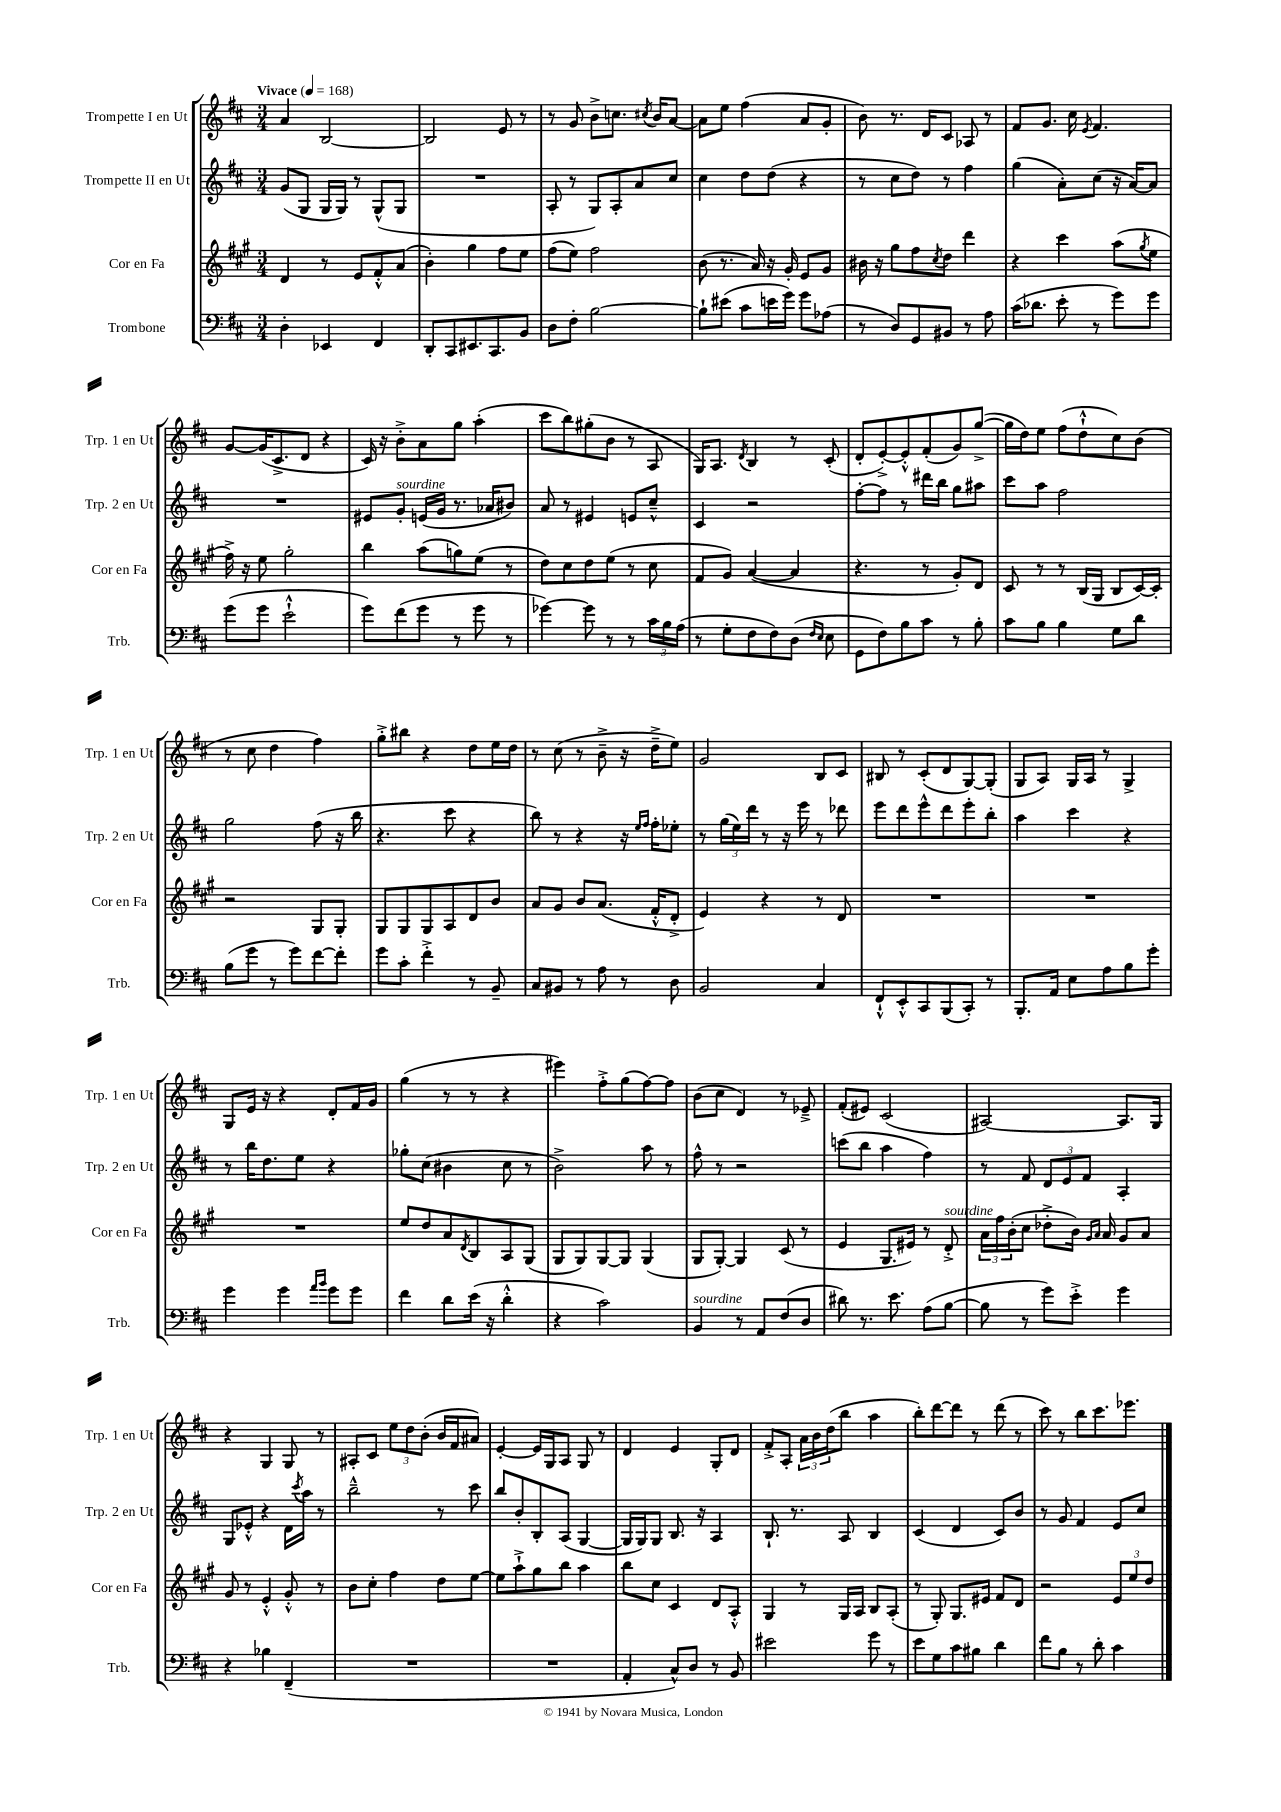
<<
\new StaffGroup <<
\new Staff = "s0" \with { instrumentName = "Trompette I en Ut" shortInstrumentName = "Trp. 1 en Ut" } {
    \clef treble \key d \major \numericTimeSignature \time 3/4 \tempo "Vivace" 4 = 168
    a'4 b2~ |
    b2 e'8 r8 |
    r8 g'8 b'8-> c''8. \acciaccatura { cis''8 } b'16 a'8~ |
    a'8 e''8 fis''4( a'8 g'8-. |
    b'8) r8. d'16 cis'8 aes8 r8 |
    fis'8 g'8. cis''16 \acciaccatura { e'8 } fis'4. |
    g'8~ g'16( cis'8.-> d'8 r4 |
    cis'16) r16 b'8-.-> a'8 g''8 a''4-.( |
    cis'''8 b''8) gis''8-.( b'8 r8 a8 |
    g16) a8. \acciaccatura { d'8 } b4 r8 cis'8-.( |
    d'8-. e'8~-.->) e'8-.-^ fis'8-.( g'8) g''8~->( |
    g''16 d''16) e''8 fis''8( d''8-!-^ cis''8) b'8( |
    r8 cis''8 d''4 fis''4) |
    g''8-.-> bis''8 r4 d''8 e''16 d''16 |
    r8 cis''8( r8 b'8---> r16 d''16---> e''8) |
    g'2 b8 cis'8 |
    bis8 r8 cis'8-.( d'8 g8~) g8-.( |
    g8 a8) g16 a16 r8 g4-> |
    g8 e'16 r16 r4 d'8-. fis'16 g'16 |
    g''4( r8 r8 r4 |
    eis'''4) fis''8-.-> g''8( fis''8~) fis''8 |
    b'8( cis''8 d'4) r8 ees'8---> |
    fis'8-.( eis'8) cis'2( |
    ais2~) ais8. g16 |
    r4 g4 g8 r8 |
    ais8-. cis'8 \tuplet 3/2 { e''8 d''8 b'8-.( } b'16 fis'16 ais'8) |
    e'4~-. e'16 g16 a8 g8 r8 |
    d'4 e'4 g8-. d'8 |
    fis'8-.-> a8-. \tuplet 3/2 { a'16 b'16 d''16( } b''8 a''4 |
    b''8-.) d'''8~ d'''8 r8 d'''8( r8 |
    cis'''8) r8 b''8 cis'''8. ees'''8. \bar "|." |
}
\new Staff = "s1" \with { instrumentName = "Trompette II en Ut" shortInstrumentName = "Trp. 2 en Ut" } {
    \clef treble \key d \major \numericTimeSignature \time 3/4
    g'8( g8 g16 g16) r8 g8-^( g8 |
    R2. |
    a8-. r8 g8) a8-. a'8 cis''8 |
    cis''4 d''8 d''8( r4 |
    r8 cis''8 d''8) r8 fis''4 |
    g''4( a'8-.) cis''8( r16 a'16~) a'8 |
    R2. |
    eis'8 g'8-.^\markup { \italic "sourdine" } e'16( g'16 r8. aes'16 bis'8) |
    a'8 r8 eis'4 e'8 cis''8---^ |
    cis'4 r2 |
    fis''8~-. fis''8 r8 dis'''16 b''16 g''8 ais''8 |
    cis'''8 a''8 fis''2 |
    g''2 fis''8( r16 b''16 |
    r4. cis'''8 r4 |
    b''8) r8 r4 r16 \grace { e''16 fis''16 } fis''16-. ees''8-. |
    r8 \tuplet 3/2 { g''16( e''16) d'''16 } r8 r16 e'''16 r8 des'''8 |
    e'''8 d'''8 e'''8-^ d'''8 e'''8-. b''8-. |
    a''4 cis'''4 r4 |
    r8 b''16 d''8. e''8 r4 |
    ges''8-. cis''8( bis'4 cis''8 r8 |
    b'2->) a''8 r8 |
    fis''8-^ r8 r2 |
    c'''8( b''8 a''4 fis''4) |
    r8 fis'8 \tuplet 3/2 { d'8 e'8 fis'8 } a4-. |
    g8 ees'8-.-^ r4 d'16 \acciaccatura { cis'''8 } a''16 r8 |
    b''2---^ r8 cis'''8 |
    b''8 b'8-. b8-. a8( g4~ |
    g16 g16) g8 b8. r16 a4 |
    b8.-! r8. a8 b4 |
    cis'4( d'4 cis'8) b'8 |
    r8 g'8 fis'4 e'8 cis''8 \bar "|." |
}
\new Staff = "s2" \with { instrumentName = "Cor en Fa" shortInstrumentName = "Cor en Fa" } {
    \clef treble \key a \major \numericTimeSignature \time 3/4
    d'4 r8 e'8 fis'8-.-^ a'8( |
    b'4-.) gis''4 fis''8 e''8 |
    fis''8( e''8) fis''2 |
    b'8( r8. a'16) r16 gis'16-. e'8 gis'8 |
    bis'16 r16 gis''8 fis''8 \acciaccatura { cis''8 } d''8 d'''4 |
    r4 cis'''4 a''8( \acciaccatura { gis''8 } e''8 |
    fis''16->) r16 e''8 gis''2-. |
    b''4 a''8( g''8) e''8( r8 |
    d''8) cis''8 d''8 e''8( r8 cis''8 |
    fis'8 gis'8) a'4~( a'4 |
    r4. r8 gis'8-.) d'8 |
    cis'8 r8 r8 b16( gis16 b8 cis'16~) cis'16-. |
    r2 gis8 gis8-. |
    gis8 gis8 gis8 a8 d'8 b'8 |
    a'8 gis'8 b'8 a'8.( fis'16-.-^ d'8-.-> |
    e'4) r4 r8 d'8 |
    R2. |
    R2. |
    R2. |
    e''8 d''8 a'8 \acciaccatura { d'8 } b8 a8 gis8( |
    gis8 gis8) gis8~ gis8 gis4( |
    gis8 gis8~-.) gis4 cis'8( r8 |
    e'4 gis8. eis'16) r8 d'8-.->^\markup { \italic "sourdine" } |
    \tuplet 3/2 { a'16 fis''16 b'16-.( } cis''8 des''8-.-> b'16) \grace { gis'16 a'16 } a'16 gis'8 a'8 |
    gis'8 r8 e'4-.-^ gis'8-.-^ r8 |
    b'8 cis''8-. fis''4 d''8 e''8~ |
    e''8 a''8-!-> gis''8 b''8 a''4 |
    b''8 cis''8 cis'4 d'8 a8-.-^ |
    gis4 r8 gis16 a16 b8 a8-.( |
    r8 gis8-.) gis8. eis'16 fis'8 d'8 |
    r2 \tuplet 3/2 { e'8 e''8 d''8 } \bar "|." |
}
\new Staff = "s3" \with { instrumentName = "Trombone" shortInstrumentName = "Trb." } {
    \clef bass \key d \major \numericTimeSignature \time 3/4
    d4-. ees,4 fis,4 |
    d,8-. cis,8 eis,8. cis,8. b,8 |
    d8 fis8-. b2~ |
    b8-! eis'8( cis'8 e'16 g'16) g'8 aes8( |
    r8 d8) g,8 bis,8 r8 a8 |
    cis'16( des'8. e'8-. r8 g'8) g'8 |
    g'8( g'8 e'2-!-^ |
    g'8) fis'8( g'8 r8 g'8 r8 |
    ges'4~) ges'8 r8 r8 \tuplet 3/2 { cis'16 b16 a16( } |
    r8 g8-. fis8 fis8) d8( \grace { fis16 e16 } e8 |
    g,8 fis8) b8 cis'8 r8 b8-. |
    cis'8 b8 b4 g8 d'8 |
    b8( g'8 r8 g'8) fis'8~ fis'8-. |
    g'8 cis'8-. fis'4-.-> r8 b,8-- |
    cis8 bis,8 r8 a8 r8 d8 |
    b,2 cis4 |
    fis,8-!-^ e,8-.-^ cis,8 b,,8( cis,8-.) r8 |
    b,,8.-. a,16 e8 a8 b8 g'8-. |
    g'4 g'4 \grace { a'16 b'16 } g'8 g'8 |
    fis'4 d'8 e'16( r16 d'4-.-^ |
    r4 cis'2) |
    b,4^\markup { \italic "sourdine" } r8 a,8 fis8( d8 |
    dis'8) r8. e'8. a8( b8~ |
    b8 r8 g'8) e'8-.-> g'4 |
    r4 bes4 fis,4--( |
    R2. |
    R2. |
    a,4-. cis8-^) d8 r8 b,8 |
    eis'2 g'8 r8 |
    e'8 g8 cis'8 bis8 d'4 |
    fis'8 b8 r8 d'8-. cis'4 \bar "|." |
}
>>
>>
\layout { \context { \Score \remove "Bar_number_engraver" } }
